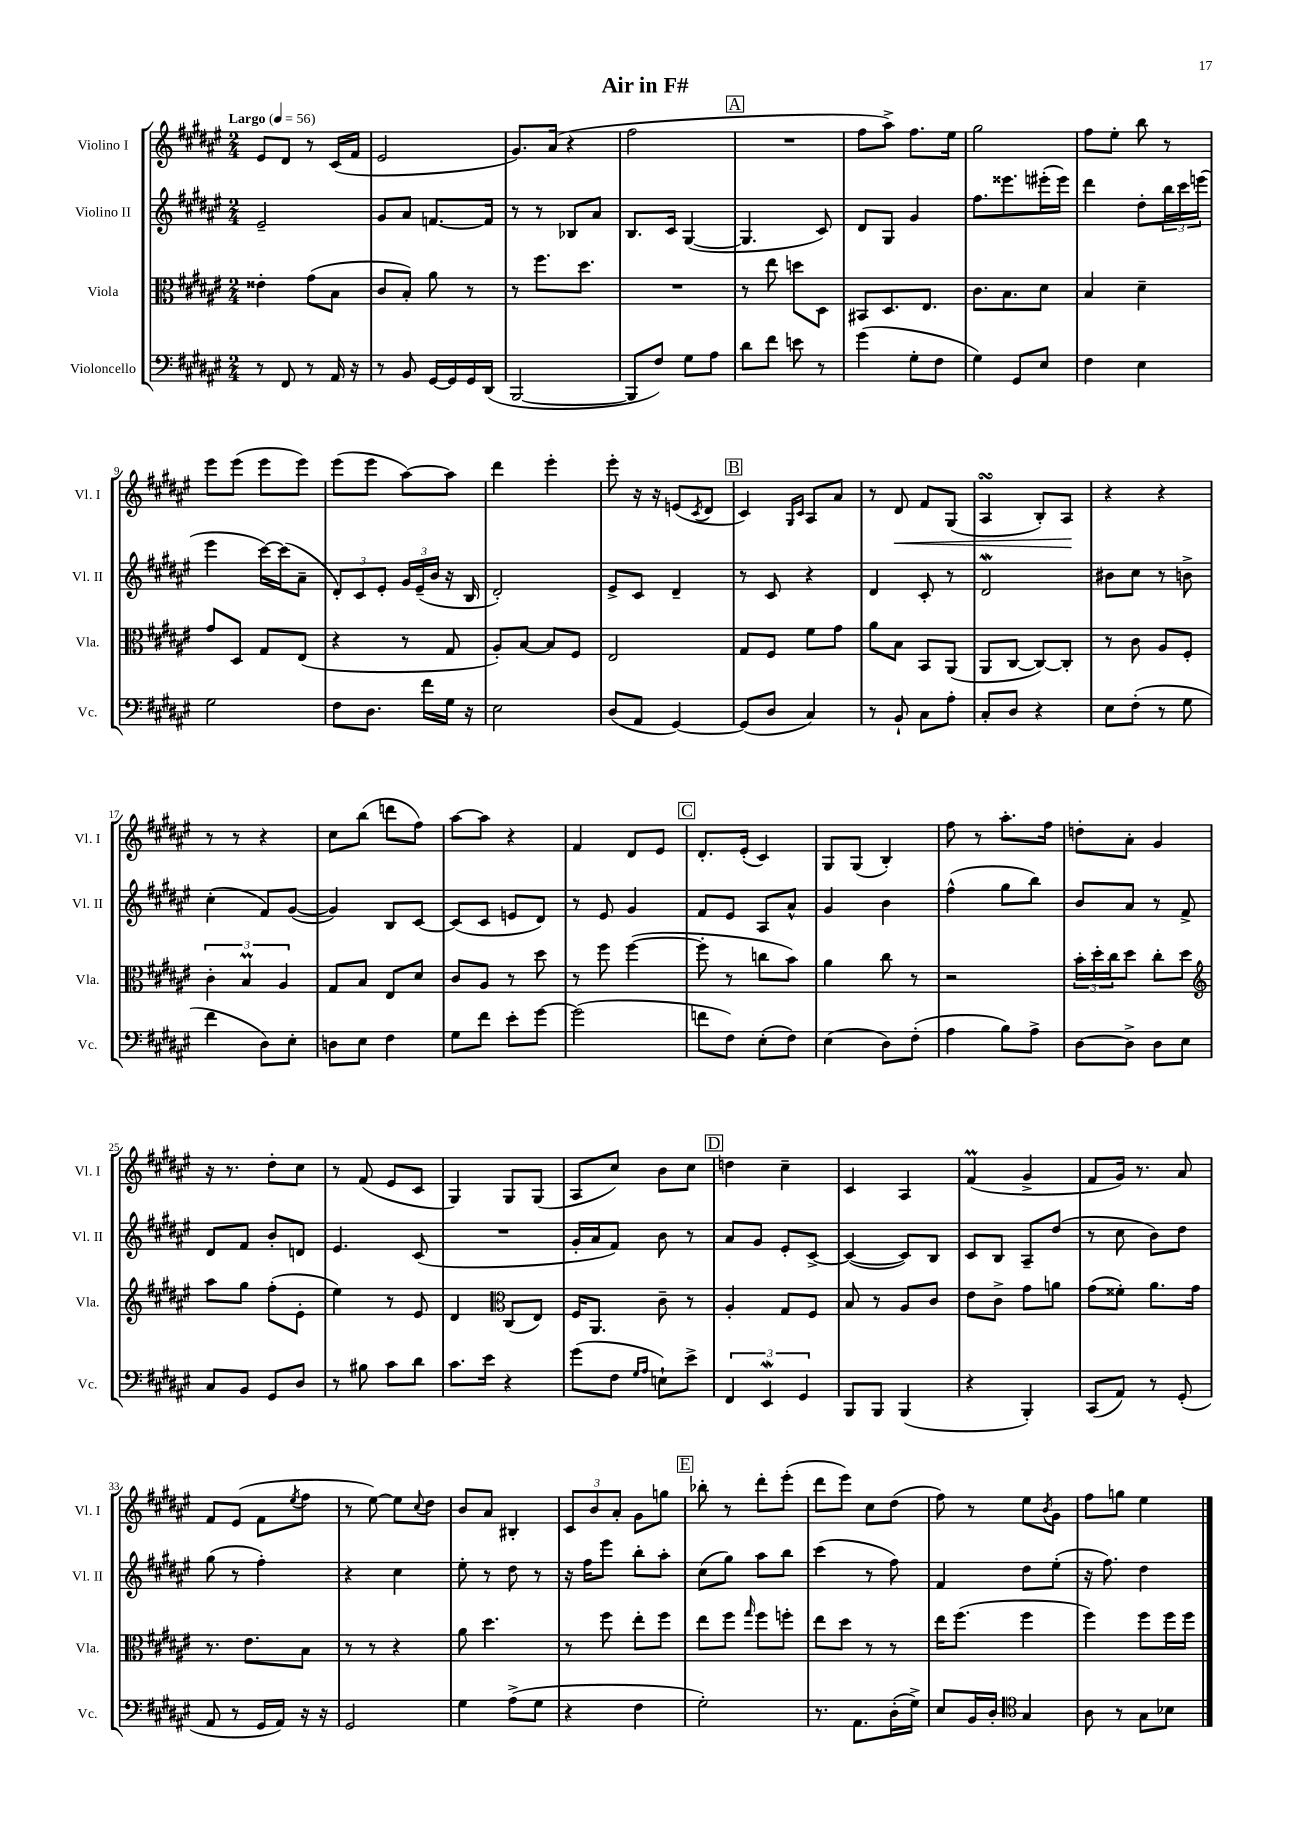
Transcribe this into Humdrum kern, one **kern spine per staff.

**kern	**kern	**kern	**kern
*staff4	*staff3	*staff2	*staff1
*clefF4	*clefC3	*clefG2	*clefG2
*k[f#c#g#d#a#e#]	*k[f#c#g#d#a#e#]	*k[f#c#g#d#a#e#]	*k[f#c#g#d#a#e#]
*M2/4	*M2/4	*M2/4	*M2/4
*MM56	*MM56	*MM56	*MM56
8r	4e##'	2e#~	8e#
8FF#	.	.	8d#
8r	(8g#	.	8r
16AA#	8B	.	(16c#
16r	.	.	16f#
=	=	=	=
8r	8c#	8g#	2e#
8BB	8B')	8a#	.
[16GG#	8a#	[8.f	.
16GG#]	.	.	.
16GG#	8r	.	.
(16DD#	.	16f]	.
=	=	=	=
[2BBB	8r	8r	8.g#)
.	8.ff#	8r	.
.	.	.	(16a#
.	.	8B-	4r
.	8.dd#	.	.
.	.	8a#	.
=	=	=	=
8BBB]	2r	8.B	2ff#
8F#)	.	.	.
.	.	16c#	.
8G#	.	([4G#	.
8A#	.	.	.
=	=	=	=
8d#	8r	4.G#]	2r
8f#	8ee#	.	.
8e	8dd	.	.
8r	8D#	8c#)	.
=	=	=	=
(4g#	8BB#	8d#	8ff#
.	8.D#	8G#	8aa#^)
8G#'	.	4g#	8.ff#
.	8.E#	.	.
8F#	.	.	.
.	.	.	16ee#
=	=	=	=
4G#)	8.c#	8.ff#	2gg#
.	8.B	8.eee##	.
8GG#	.	.	.
8E#	8d#	(16eee#'	.
.	.	16eee#)	.
=	=	=	=
4F#	4B	4ddd#	8ff#
.	.	.	8ee#'
4E#	4d#~	8dd#'	8bb
.	.	24bb	8r
.	.	24ccc#	.
.	.	(24eee	.
=	=	=	=
2G#	8g#	4eee#	8eee#
.	8D#	.	(8eee#
.	8G#	[16ccc#)	8eee#
.	.	(16ccc#]	.
.	(8E#	8a#~	8eee#)
=	=	=	=
8F#	4r	12d#')	(8eee#
.	.	12c#	.
8.D#	.	.	8eee#
.	.	12e#'	.
.	8r	24g#	[8aa#)
.	.	(24e#~	.
16f#	.	.	.
.	.	24b	.
16G#	8G#	16r	8aa#]
16r	.	16B	.
=	=	=	=
2E#	8A#')	2d#')	4ddd#
.	[8B	.	.
.	8B]	.	4eee#'
.	8F#	.	.
=	=	=	=
(8D#	2E#	8e#^	8eee#'
8AA#	.	8c#	16r
.	.	.	16r
[4GG#)	.	4d#~	(8e
.	.	.	8qc#
.	.	.	8d#
=	=	=	=
(8GG#]	8G#	8r	4c#)
8D#	8F#	8c#	.
.	.	.	16qqG#
.	.	.	16qqc#
4C#)	8f#	4r	8A#
.	8g#	.	8a#
=	=	=	=
8r	8a#	4d#	8r
8BB`	8B	.	8d#
8C#	8BB	8c#'	8f#
8A#'	(8AA#	8r	(8G#
=	=	=	=
8C#'	8AA#	2d#	4A#
8D#	[8C#	.	.
4r	8C#_)	.	8B')
.	8C#']	.	8A#
=	=	=	=
8E#	8r	8b#	4r
(8F#'	8c#	8cc#	.
8r	8A#	8r	4r
8G#	8F#'	8b^	.
=	=	=	=
4f#	6c#'	(4cc#'	8r
.	.	.	8r
.	6B	.	.
8D#)	.	8f#)	4r
.	6A#	.	.
8E#'	.	([8g#	.
=	=	=	=
8D	8G#	4g#])	8cc#
8E#	8B	.	(8bb
4F#	8E#	8B	8ddd
.	8d#	[8c#	8ff#)
=	=	=	=
8G#	8c#	(8c#]	[8aa#
8f#	8A#	8c#	8aa#]
8e#'	8r	8e	4r
[8g#	8dd#	8d#)	.
=	=	=	=
(2g#]	8r	8r	4f#
.	8ff#	8e#	.
.	([4ff#	4g#	8d#
.	.	.	8e#
=	=	=	=
8f	8ff#']	8f#	8.d#'
8F#)	8r	8e#	.
.	.	.	(16e#'
(8E#'	8cc	8A#	4c#)
8F#)	8b)	8a#^^	.
=	=	=	=
(4E#	4a#	4g#	8G#
.	.	.	(8G#
8D#)	8cc#	4b	4B')
(8F#'	8r	.	.
=	=	=	=
4A#	2r	(4ff#^^	8ff#
.	.	.	8r
8B)	.	8gg#	8.aa#'
8A#^	.	8bb)	.
.	.	.	16ff#
=	=	=	=
[8D#	24b'	8b	8dd'
.	24dd#'	.	.
.	24cc#	.	.
8D#^]	8dd#	8a#	8a#'
8D#	8cc#'	8r	4g#
8E#	8dd#	8f#^	.
=	=	=	=
*	*clefG2	*	*
8C#	8aa#	8d#	16r
.	.	.	8.r
8BB	8gg#	8f#	.
8GG#	(8ff#'	8b'	8dd#'
8D#	8e#'	8d	8cc#
=	=	=	=
8r	4ee#)	4.e#	8r
8B#	.	.	(8f#
8c#	8r	.	8e#
8d#	8e#	(8c#	8c#
=	=	=	=
8.c#	4d#	2r	4G#)
16e#	.	.	.
*	*clefC3	*	*
4r	(8C#	.	8G#
.	8E#)	.	(8G#
=	=	=	=
(8g#	16F#	16g#'	8A#
.	8.AA#	16a#	.
8F#	.	8f#)	8cc#)
16qqG#	.	.	.
16qqA#	.	.	.
8E`)	8c#~	8b	8b
8e#^	8r	8r	8cc#
=	=	=	=
6FF#	4A#'	8a#	4dd
.	.	8g#	.
6EE#	.	.	.
.	8G#	8e#'	4cc#~
6GG#	.	.	.
.	8F#	[8c#^	.
=	=	=	=
8BBB	8B	(4c#_	4c#
8BBB	8r	.	.
(4BBB	8A#	8c#])	4A#
.	8c#	8B	.
=	=	=	=
4r	8e#	8c#	(4f#
.	8c#^	8B	.
4BBB')	8g#	8A#~	4g#^
.	8a	(8dd#	.
=	=	=	=
(8CC#	(8g#	8r	8f#
8AA#)	8f##')	8cc#	16g#)
.	.	.	8.r
8r	8.a#	8b)	.
(8GG#'	.	8dd#	8a#
.	16g#	.	.
=	=	=	=
8AA#	8.r	(8gg#	8f#
8r	.	8r	(8e#
.	8.e#	.	.
16GG#	.	4ff#')	8f#
16AA#)	.	.	.
.	.	.	8qee#
16r	8B	.	8ff#
16r	.	.	.
=	=	=	=
2GG#	8r	4r	8r
.	8r	.	[8ee#)
.	4r	4cc#	8ee#]
.	.	.	8qqcc#
.	.	.	8dd#
=	=	=	=
4G#	8a#	8ee#'	8b
.	4.dd#	8r	8a#
(8A#^	.	8dd#	4B#'
8G#	.	8r	.
=	=	=	=
4r	8r	16r	12c#
.	.	16ff#	.
.	.	.	12b
.	8ff#	8eee#	.
.	.	.	12a#'
4F#	8ee#'	8bb'	8g#
.	8ff#	8aa#'	8gg
=	=	=	=
2G#')	8ee#	(8cc#	8bb-'
.	8ff#	8gg#)	8r
.	16qqgg#	.	.
.	8ff#	8aa#	8ddd#'
.	8ff'	8bb	(8eee#'
=	=	=	=
8.r	8ee#	(4ccc#	8ddd#
.	8dd#	.	8eee#)
8.AA#	.	.	.
.	8r	8r	8cc#
(16D#'	8r	8ff#)	(8dd#
16G#^)	.	.	.
=	=	=	=
8E#	16ee#	4f#	8ff#)
.	(8.ff#	.	.
16BB	.	.	8r
16D#'	.	.	.
*clefC4	*	*	*
4G#	4ff#	8dd#	8ee#
.	.	.	8qb
.	.	(8ee#'	8g#
=	=	=	=
8A#	4ff#)	16r	8ff#
.	.	8.ff#)	.
8r	.	.	8gg
8G#	8ff#	4dd#	4ee#
8B-	16ff#	.	.
.	16ff#	.	.
==	==	==	==
*-	*-	*-	*-
